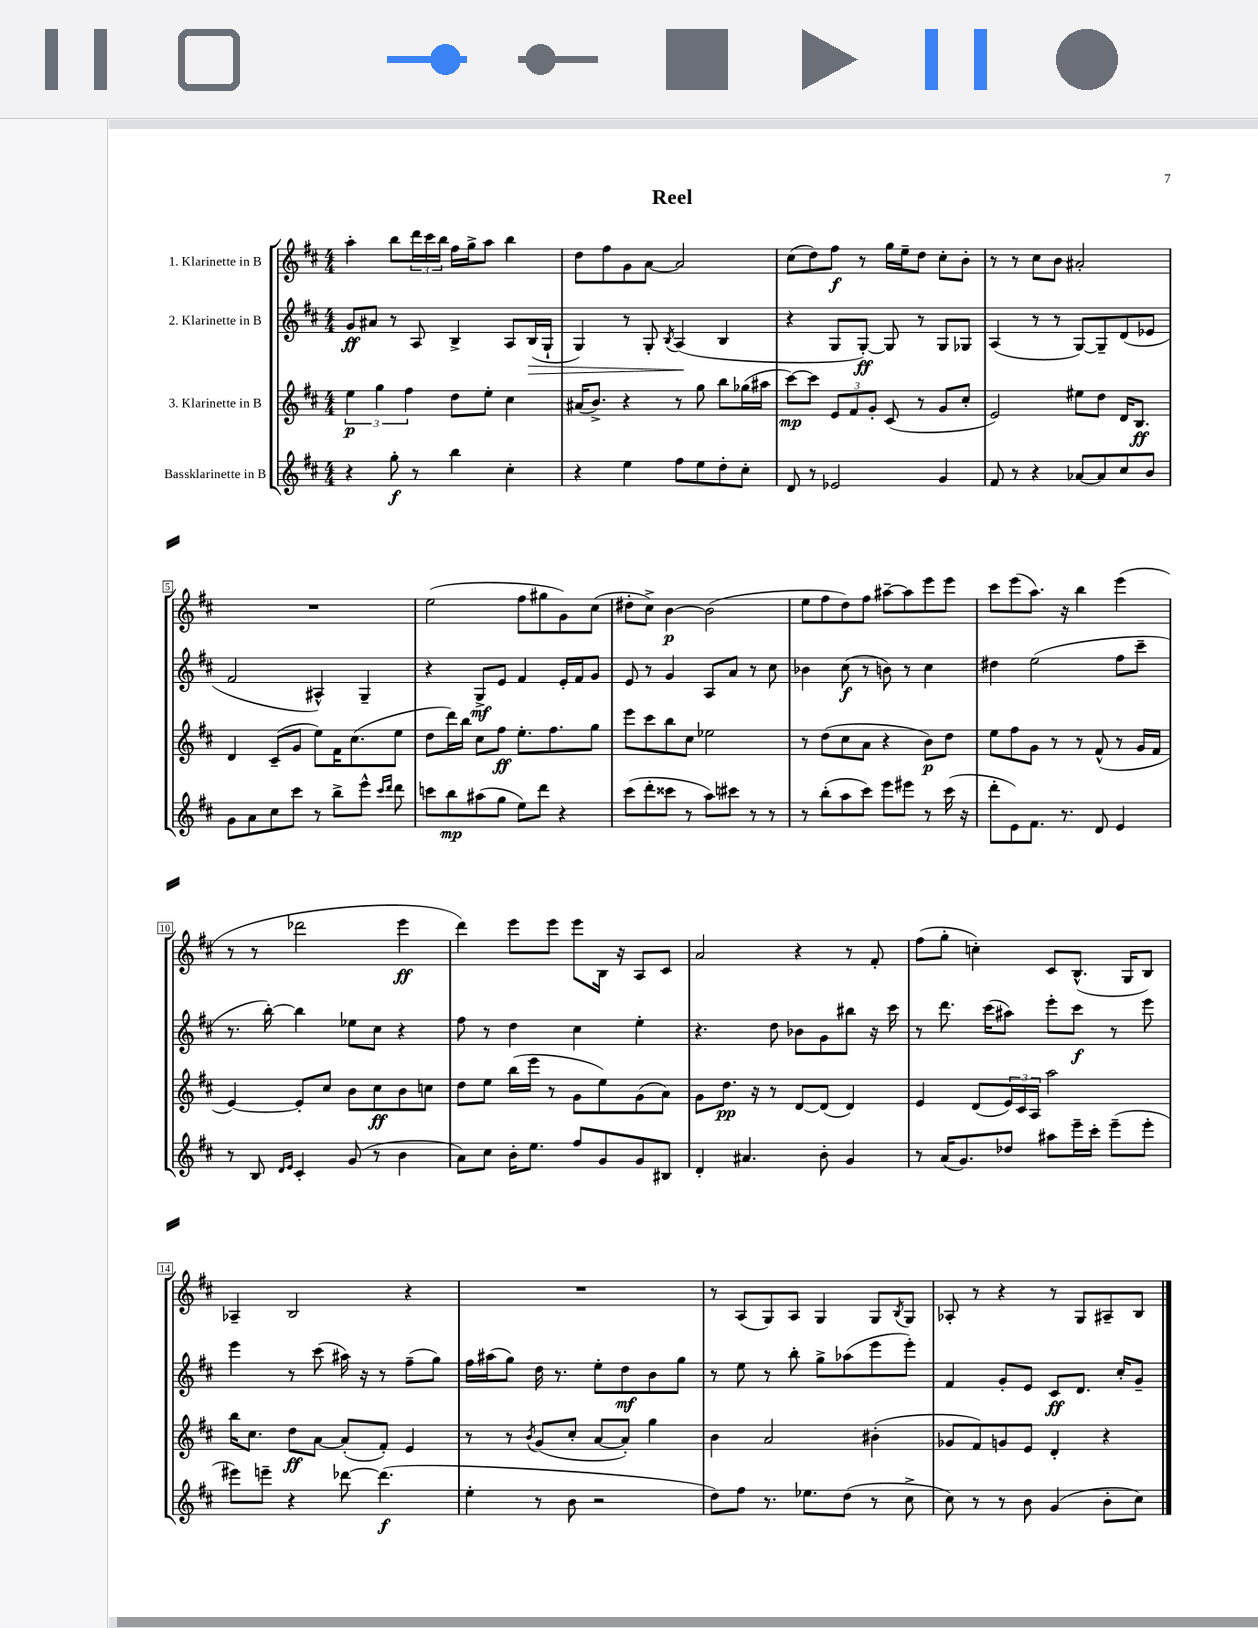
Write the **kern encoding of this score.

**kern	**kern	**kern	**kern
*staff4	*staff3	*staff2	*staff1
*clefG2	*clefG2	*clefG2	*clefG2
*k[f#c#]	*k[f#c#]	*k[f#c#]	*k[f#c#]
*M4/4	*M4/4	*M4/4	*M4/4
4r	6ee\	8g/L	4aa'\
.	.	8a#/J	.
.	6gg\	.	.
8gg'\	.	8r	8bb\L
.	6ff#\	.	.
8r	.	8A/	24ddd\L
.	.	.	24ccc#\
.	.	.	24bb\JJ
4bb\	8dd\L	4B^/	16ff#\LL
.	.	.	16gg^\J
.	8ee'\J	.	8aa\J
4cc#'\	4cc#\	8A/L	4bb\
.	.	(16B/L	.
.	.	16G`/JJ	.
=	=	=	=
4r	(16a#/LK	4G/)	8dd\L
.	8.b^/J)	.	.
.	.	.	8ff#\
4ee\	4r	8r	8g\
.	.	8G'/	[8a\J
.	.	8qB/	.
8ff#\L	8r	(4A/	2a/]
8ee\	8gg\	.	.
8dd'\	8bb\L	4B/	.
8cc#'\J	(16gg-\L	.	.
.	16aa#\JJ	.	.
=	=	=	=
8d/	[8ccc#\L)	4r	(8cc#\L
8r	8ccc#\]J	.	8dd\)
2e-/	12e/L	8G/L	8ff#\J
.	12f#/	.	.
.	.	[8G'/J)	8r
.	12g'/J	.	.
.	(8c#/	8G/]	16gg\LL
.	.	.	16ee~\J
.	8r	8r	8dd\J
4g/	8g/L	8G/L	8cc#'\L
.	8cc#'/J	8G-/J	8b'\J
=	=	=	=
8f#/	2e/)	(4A/	8r
8r	.	.	8r
4r	.	8r	8cc#\L
.	.	8r	8b\J
[8a-/L	8ee#\L	[8G/L)	2a#'/
8a-/]	8dd\J	8G~/]	.
8cc#/	16d/LK	(8d/	.
.	8.B/J	.	.
8b/J	.	8e-/J	.
=	=	=	=
8g\L	4d/	2f#/	1r
8a\	.	.	.
8cc#\	(8c#~/L	.	.
8ccc#\J	8g/J	.	.
8r	8ee\L)	4A#^^/)	.
8bb^\L	16f#\K	.	.
.	(8.cc#\	.	.
8eee^^\J	.	4G~/	.
16qqccc#/LL	.	.	.
16qqddd/JJ	.	.	.
8ddd\	8ee\J	.	.
=	=	=	=
8ccc\L	8dd\L	4r	(2ee\
8bb\	16ddd\L)	.	.
.	16bb\JJ	.	.
(8aa#\	8cc#\L	8G^/L	.
8gg\J	8ff#\J	8e/J	.
8ee\L)	8.ee'\L	4f#/	8ff#\L
8ddd\J	.	.	8gg#\
.	8.ff#\	.	.
4r	.	16e'/LL	8g\)
.	.	16f#/J	.
.	8gg\J	8g/J	(8cc#\J
=	=	=	=
(8ccc#\L	8eee\L	8e/	8dd#'\L
8ddd'\	8ccc#\	8r	8cc#^\J)
8ccc##\J	8bb\	4g/	[4b\
8r	8cc#\J	.	.
8aa\L)	2ee-\	8A/L	(2b\]
8ccc#\J	.	8a/J	.
8r	.	8r	.
8r	.	8cc#\	.
=	=	=	=
8r	8r	4b-\	8ee\L
(8bb'\L	(8dd\L	.	8ff#\
8aa\	8cc#\	(8cc#\	8dd\)
8ccc#\J)	8a\J	8r	8ff#\J
8eee\L	4r	8b\)	[8aa#~\L
8eee#\J	.	8r	8aa#\]
8r	8b\L)	4cc#\	8eee\
(16ccc#\	8dd\J	.	8eee\J
16r	.	.	.
=	=	=	=
8ddd'\L	8ee\L	4dd#\	8ccc#\L
8e\)	8ff#\	.	(8eee\
8.f#\J	8g\J	(2ee\	8.aa\J)
.	8r	.	.
8.r	.	.	16r
.	8r	.	4bb\
8d/	(8f#^^/	.	.
4e/	8r	8ff#\L	(4eee\
.	16g/LL	8ccc#~\J	.
.	16f#/JJ	.	.
=	=	=	=
8r	[4e/)	8.r	8r
8B/	.	.	8r
.	.	[16bb'\)	.
16qqd/LL	.	.	.
16qqe/JJ	.	.	.
4c#'/	8e'/]L	4bb\]	2ddd-\
.	8cc#/J	.	.
(8g/	8b\L	8ee-\L	.
8r	8cc#\	8cc#\J	.
4b\	8b\	4r	4eee\
.	8cc\J	.	.
=	=	=	=
8a\L)	8dd\L	8ff#\	4ddd\)
8cc#\J	8ee\J	8r	.
16b'\LK	(16bb\LL	4dd\	8eee\L
8.ee\J	16eee\JJ	.	.
.	8r	.	8eee\J
8ff#/L	8g\L	4cc#\	8eee\L
8g/	8ee\)	.	16B\Jk
.	.	.	16r
8g/	(8g\	4ee'\	8A/L
8B#/J	8a\J)	.	8c#/J
=	=	=	=
4d'/	8g\L	4.r	2a/
.	8.dd\J	.	.
4.a#/	.	.	.
.	16r	.	.
.	8r	8dd\	.
.	[8d/L	8b-\L	4r
8b'\	(8d/]J	8g\	.
4g/	4d/)	8bb#\J	8r
.	.	16r	8f#'/
.	.	16ccc#\	.
=	=	=	=
8r	4e/	8r	(8ff#\L
(16a/LK	.	8.ddd\	8gg'\J
8.g/)	.	.	.
.	(8d/L	.	4cc'\)
.	.	(16ccc#\LK	.
8dd-/J	24e/L)	8aa#\J)	.
.	24c#/	.	.
.	24A/JJ	.	.
8aa#\L	2aa\	8eee'\L	8c#/L
16eee~\L	.	8ccc#\J	(8.B^^/J
16ccc#'\JJ	.	.	.
(8eee~\L	.	8r	.
.	.	.	16G/LK
8eee'\J	.	8eee\	8B/J)
=	=	=	=
8eee#\L)	16bb\LK	4eee\	4A-~/
.	8.cc#\J	.	.
8eee~\J	.	.	.
4r	8dd\L	8r	2B/
.	[8a\J	(8ccc#\	.
[8ddd-\	(8a'/]L	16aa#\)	.
.	.	16r	.
(4.ddd-\]	8f#'/J)	8r	.
.	4e/	(8ff#~\L	4r
.	.	8gg\J)	.
=	=	=	=
4ee'\	8r	16ff#\LL	1r
.	.	(16aa#\J	.
.	8r	8gg\J)	.
.	8qb/	.	.
8r	(8g/L	16dd\	.
.	.	8.r	.
8b\	8cc#'/J	.	.
2r	[8a/L	8ee'\L	.
.	8a'/]J)	8dd\	.
.	4gg\	8b\	.
.	.	8gg\J	.
=	=	=	=
8dd\L)	4b\	8r	8r
8ff#\J	.	8ee\	(8A/L
8.r	2a/	8r	8G/)
.	.	8bb'\	8A/J
8.ee-\L	.	.	.
.	.	8gg^\L	4G/
(8dd\J	.	(8aa-\	.
8r	(4b#'\	8eee\	8G/L
.	.	.	8qB/
8cc#^\	.	8eee'\J)	8G/J
=	=	=	=
8cc#\)	8g-/L	4f#/	8A-'/
8r	8f#/)	.	8r
8r	8g/	8g'/L	4r
8b\	8e/J	8e/J	.
(4g/	4d'/	8c#/L	8r
.	.	8.d/J	8G/L
8b'\L	4r	.	8A#~/
.	.	16cc#'/LK	.
8cc#\J)	.	8g~/J	8B/J
==	==	==	==
*-	*-	*-	*-
